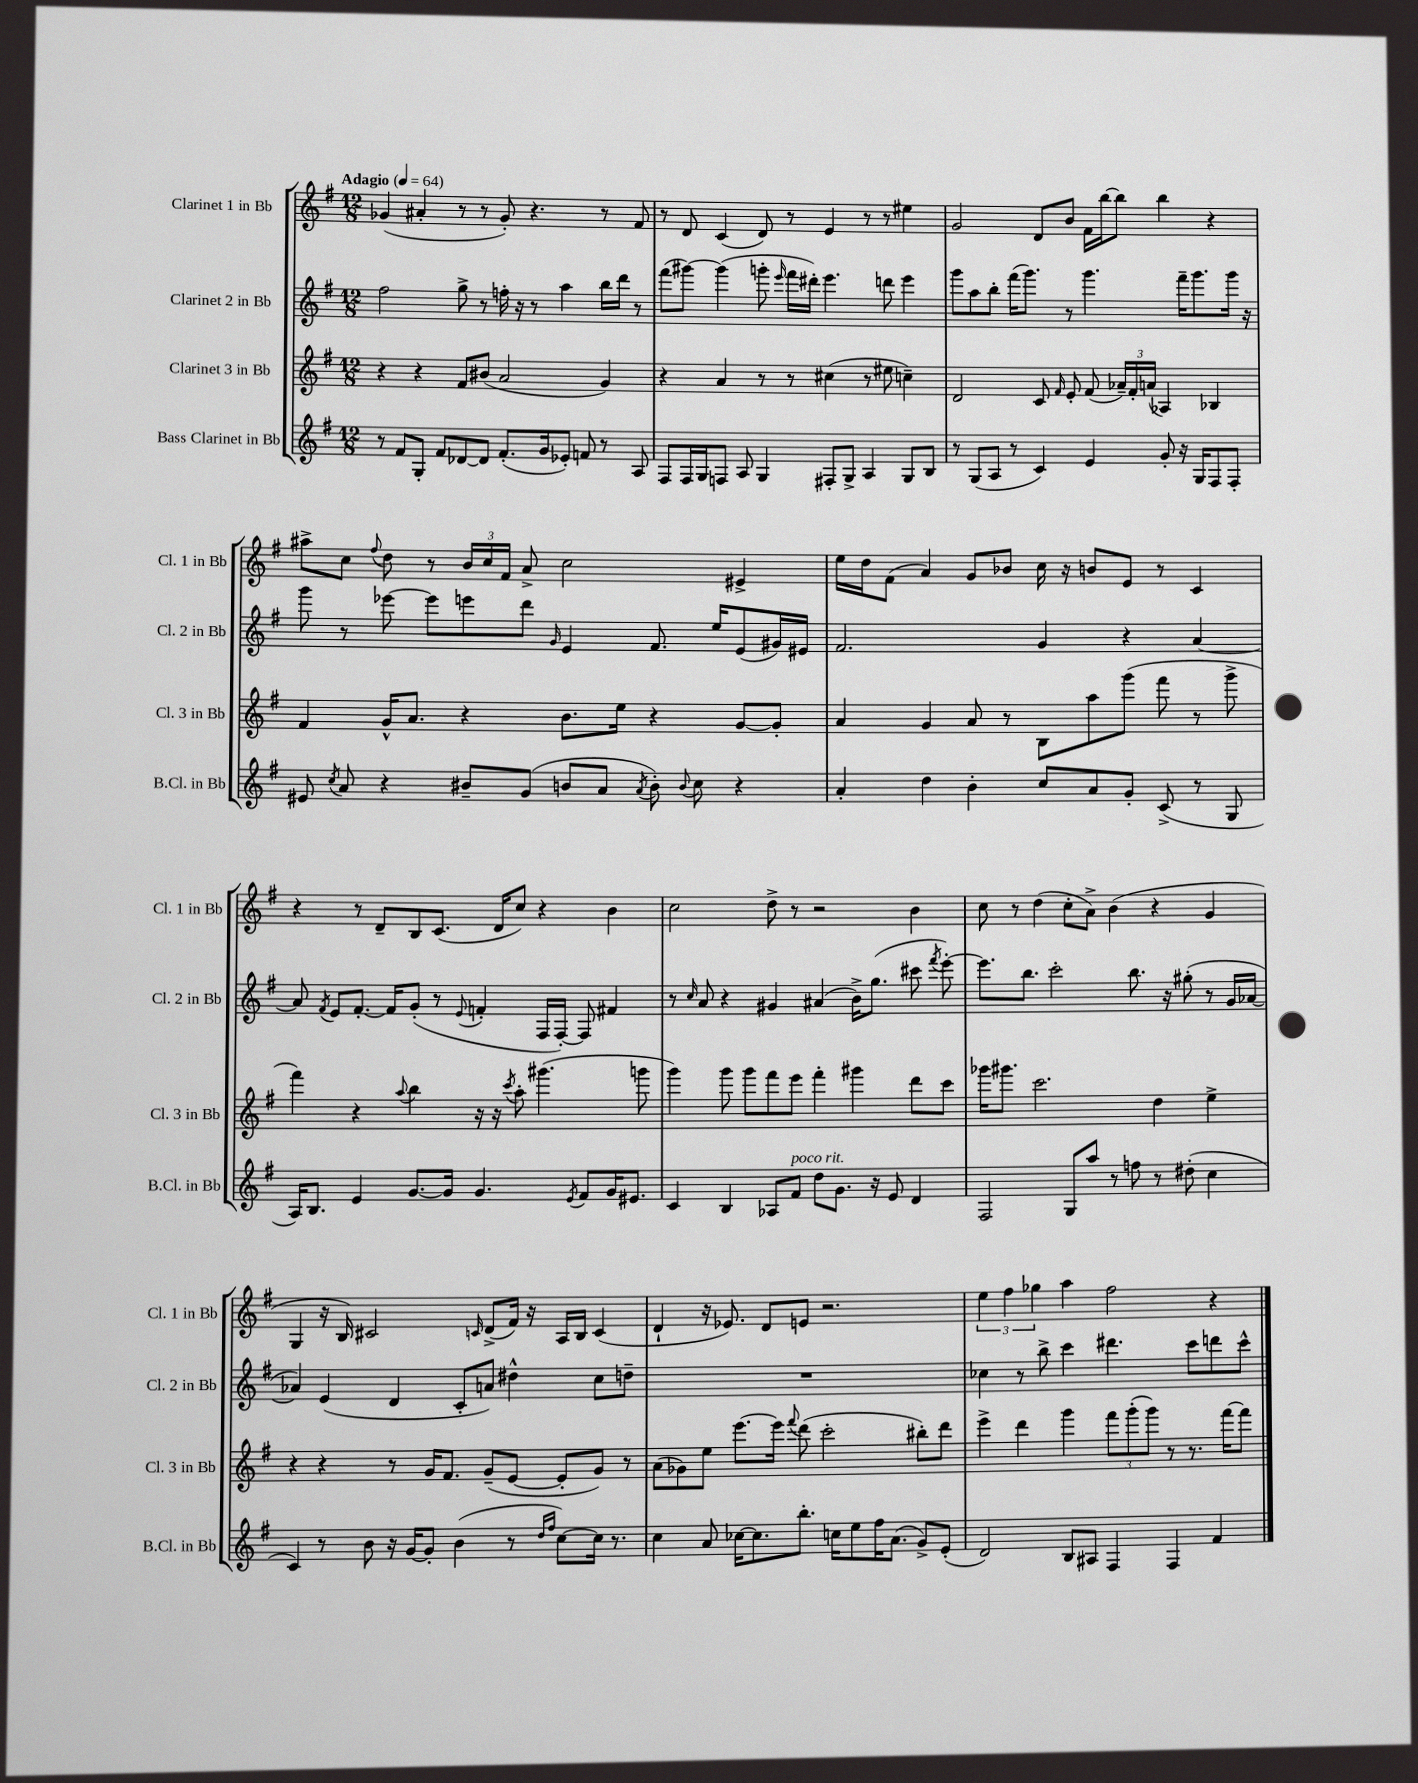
<<
\new StaffGroup <<
\new Staff = "s0" \with { instrumentName = "Clarinet 1 in Bb" shortInstrumentName = "Cl. 1 in Bb" } {
    \clef treble \key g \major \numericTimeSignature \time 12/8 \tempo "Adagio" 4 = 64
    \autoBeamOff ges'4( ais'4-. r8 r8 ges'8-.) r4. r8 fis'8 |
    r8 d'8 c'4( d'8) r8 e'4 r8 r8 eis''4 |
    g'2 d'8[ b'8] fis'16[ b''16~ b''8] b''4 r4 |
    ais''8[-> c''8] \appoggiatura { fis''8 } d''8 r8 \tuplet 3/2 { b'16[ c''16 fis'16] } a'8-> c''2 eis'4-> |
    e''16[ d''16 fis'8]( a'4) g'8[ bes'8] c''16 r16 b'8[ e'8] r8 c'4 |
    r4 r8 d'8[-- b8 c'8.]( d'16[ c''8]) r4 b'4 |
    c''2 d''8-> r8 r2 b'4 |
    c''8 r8 d''4( c''8[-. a'8]->) b'4( r4 g'4 |
    g4 r16 b16) cis'2 \grace { c'16 } d'8[->( fis'16]) r16 a16[ b16] c'4( |
    d'4-! r16 ees'8.) d'8[ e'8] r2. |
    \tuplet 3/2 { e''4 fis''4 ges''4 } a''4 fis''2 r4 \bar "|." |
}
\new Staff = "s1" \with { instrumentName = "Clarinet 2 in Bb" shortInstrumentName = "Cl. 2 in Bb" } {
    \clef treble \key g \major \numericTimeSignature \time 12/8
    \autoBeamOff fis''2 g''8-> r8 f''16-. r16 r8 a''4 b''16[ d'''16] r8 |
    fis'''8[( gis'''8]~) gis'''4( g'''8-. \grace { e'''16 } fis'''16[ dis'''16]-.) e'''4. d'''8 e'''4 |
    g'''8[ a''8 b''8]-. fis'''16[( g'''8.]) r8 g'''4. fis'''16[-- g'''8. g'''16] r16 |
    g'''8 r8 ees'''8~ ees'''8[ e'''8 d'''8] \grace { g'16 } e'4 fis'8. e''16[ e'8( gis'16) eis'16] |
    fis'2. g'4 r4 a'4~ |
    a'8 \acciaccatura { fis'8 } e'8[ fis'8.]~-. fis'16[ g'8]-.( r8 \appoggiatura { e'8 } f'4-. fis16[ fis16]~-.) fis8 fis'4 |
    r8 \grace { c''16 } a'8 r4 gis'4 ais'4( b'16[->) g''8.]( cis'''8 \acciaccatura { fis'''8 } e'''8~-.) |
    e'''8.[ b''8.] c'''2-. b''8. r16 gis''8-.( r8 g'16[ aes'16]~ |
    aes'4) e'4( d'4 c'8[-. a'8]) dis''4-^ c''8[ d''8]-- |
    R1. |
    ces''4 r8 b''8-> c'''4 dis'''4. c'''8[ d'''8 c'''8]-^ \bar "|." |
}
\new Staff = "s2" \with { instrumentName = "Clarinet 3 in Bb" shortInstrumentName = "Cl. 3 in Bb" } {
    \clef treble \key g \major \numericTimeSignature \time 12/8
    \autoBeamOff r4 r4 fis'8[ bis'8]( a'2 g'4) |
    r4 a'4 r8 r8 cis''4( r8 eis''8 c''4--) |
    d'2 c'8 \grace { fis'16 } e'8-. fis'8( \tuplet 3/2 { aes'16[--) fis'16-. a'16]( } aes4) bes4 |
    fis'4 g'16[-^ a'8.] r4 b'8.[ e''16] r4 g'8[~ g'8]-. |
    a'4 g'4 a'8 r8 b8[ a''8 g'''8]( fis'''8 r8 g'''8-> |
    fis'''4) r4 \appoggiatura { a''8 } b''4 r16 r16 \acciaccatura { c'''8 } a''8-. gis'''4.( g'''8 |
    g'''4) g'''8 g'''8[ fis'''8 e'''8] fis'''4-. gis'''4 d'''8[ c'''8] |
    ges'''16[ gis'''8.] c'''2. d''4 e''4-> |
    r4 r4 r8 g'16[ fis'8.] g'8[--( e'8]~ e'8[-. g'8]) r8 |
    a'8[( ges'8) e''8] e'''8.[~ e'''16] \appoggiatura { fis'''8 } d'''8( c'''2-. bis''8[-.) d'''8] |
    e'''4-> d'''4 g'''4 \tuplet 3/2 { fis'''8[ g'''8-.( g'''8]) } r8 r8. fis'''16[~ fis'''8] \bar "|." |
}
\new Staff = "s3" \with { instrumentName = "Bass Clarinet in Bb" shortInstrumentName = "B.Cl. in Bb" } {
    \clef treble \key g \major \numericTimeSignature \time 12/8
    \autoBeamOff r8 fis'8[ g8]-. fis'8[ des'8~ des'8] fis'8.[-.( g'16 ees'8]-.) f'8 r8 a8 |
    fis8[ fis16 g16 f8] a8 g4 fis8[-. g8]-> a4 g8[ b8] |
    r8 g8[( a8] r8 c'4) e'4 g'8-. r16 g16[ fis8 fis8]-. |
    eis'8 \acciaccatura { c''8 } a'8 r4 bis'8[-- g'8]( b'8[ a'8] \acciaccatura { a'8 } b'8-.) \appoggiatura { b'8 } c''8 r4 |
    a'4-. d''4 b'4-. c''8[ a'8 g'8]-. c'8->( r8 g8 |
    a16[) b8.] e'4 g'8.[~ g'16] g'4. \acciaccatura { e'8 } fis'8[ g'16 eis'8.] |
    c'4 b4 aes8[ fis'8]^\markup { \italic "poco rit." } d''8[ g'8.] r16 e'8 d'4 |
    fis2 g8[ a''8] r8 f''8 r8 dis''8-.( c''4 |
    c'4) r8 b'8 r16 g'16[~ g'8]-. b'4( r8 \grace { d''16[ fis''16] } c''8[~) c''16] r8. |
    c''4 a'8 ces''16[~ ces''8. b''8.]-. c''16[ e''8 fis''16 a'8.]( g'8[->) e'8]-.( |
    d'2) b8[ ais8] fis4 fis4 fis'4 \bar "|." |
}
>>
>>
\layout { \context { \Score \remove "Bar_number_engraver" } }
